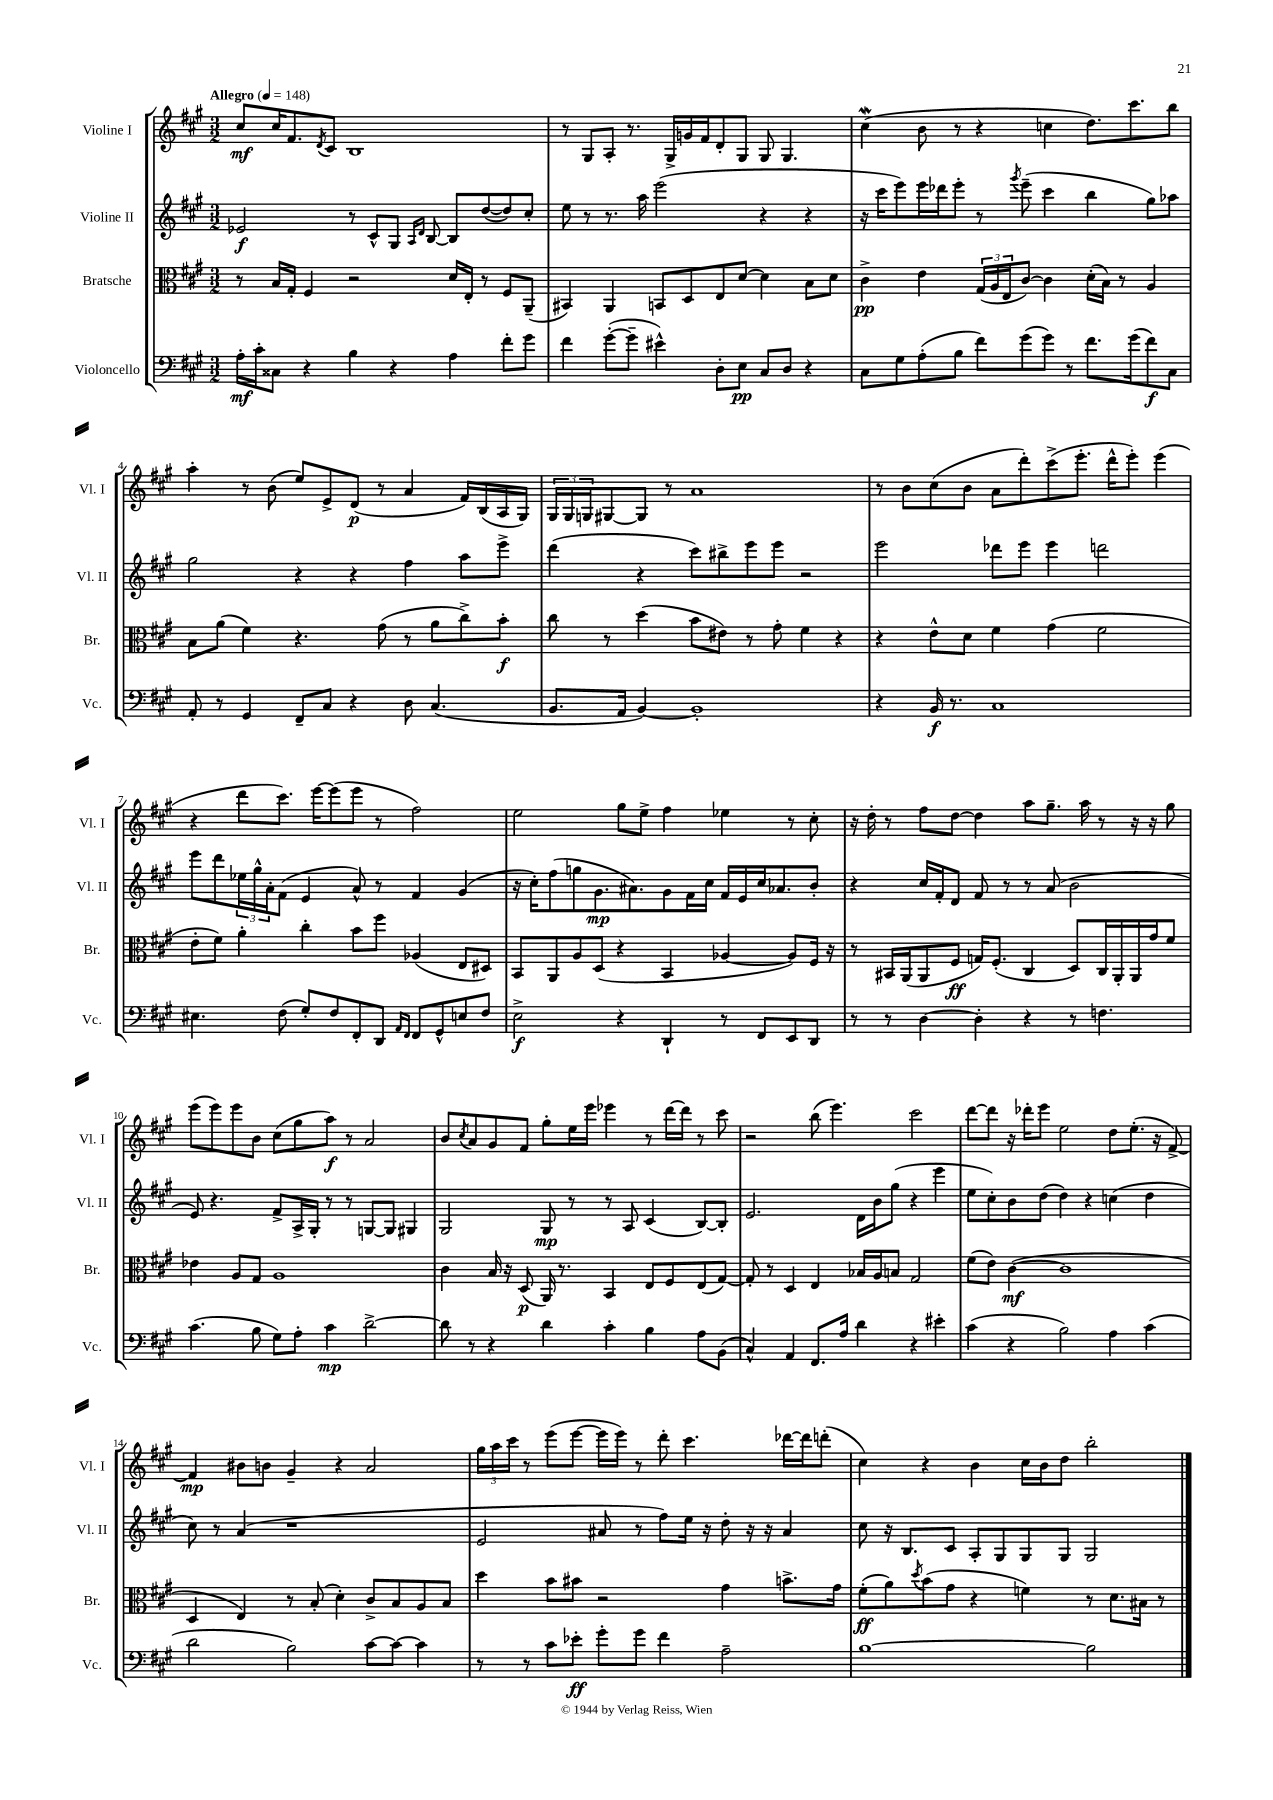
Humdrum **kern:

**kern	**kern	**kern	**kern
*staff4	*staff3	*staff2	*staff1
*clefF4	*clefC3	*clefG2	*clefG2
*k[f#c#g#]	*k[f#c#g#]	*k[f#c#g#]	*k[f#c#g#]
*M3/2	*M3/2	*M3/2	*M3/2
*MM148	*MM148	*MM148	*MM148
16A'	8r	2e-	8cc#
16c#'	.	.	.
8C##	16B	.	16cc#
.	16G#'	.	8.f#
4r	4F#	.	.
.	.	.	8qd
.	.	.	8c#
4B	2r	8r	1B
.	.	8c#^^	.
4r	.	8G#	.
.	.	16qqA	.
.	.	16qqd	.
.	.	[8B	.
4A	16d	8B]	.
.	16E'	.	.
.	8r	([8dd	.
8f#'	8F#	8dd])	.
8g#	(8AA~	8cc#'	.
=	=	=	=
4f#	4BB#)	8ee	8r
.	.	8r	8G#
([8g#'	4AA	8.r	8A'
8g#~]	.	.	8.r
.	.	16aa	.
4e#^^)	8BB	(2eee	.
.	.	.	16G#^
.	8D	.	16g
.	.	.	16f#
8D'	8E	.	8d'
8E	[8d	.	8G#
8C#	4d]	4r	8G#
8D	.	.	4.G#
4r	8B	4r	.
.	8d	.	.
=	=	=	=
8C#	4c#^	16r	(4cc#
.	.	16ccc#	.
8G#	.	8eee)	.
(8A'	4e	16eee	8b
.	.	16ddd-	.
8B	.	8eee'	8r
8f#)	(24G#	8r	4r
.	24A	.	.
.	24E	.	.
.	.	8qggg#	.
(8g#	[8c#)	(8eee~	.
8g#)	4c#]	4ccc#	4cc
8r	.	.	.
8.f#	(16d'	4bb	8.dd)
.	16B)	.	.
.	8r	.	.
(16g#	.	.	8.ccc#
8f#)	4A	8gg#)	.
8C#	.	8aa-	8bb
=	=	=	=
8AA'	8B	2gg#	4aa'
8r	(8a	.	.
4GG#	4f#)	.	8r
.	.	.	(8b
8FF#~	4.r	4r	8ee)
8C#	.	.	8e^
4r	.	4r	(8d
.	(8g#	.	8r
8D	8r	4ff#	4a
(4.C#	8a	.	.
.	8cc#^)	8aa	16f#)
.	.	.	(16B
.	8b'	8eee^	16A
.	.	.	16G#)
=	=	=	=
8.BB	8cc#	(4ddd	24G#
.	.	.	24G#
.	.	.	24G
.	8r	.	[8G#
16AA	.	.	.
[4BB)	(4dd	4r	8G#]
.	.	.	8r
1BB']	8b	8ccc#)	1a
.	8e#)	8bb#^	.
.	8r	8eee	.
.	8g#'	8eee	.
.	4f#	2r	.
.	4r	.	.
=	=	=	=
4r	4r	2eee	8r
.	.	.	8b
16BB	8e^^	.	(8cc#
8.r	.	.	.
.	8d	.	8b
1C#	4f#	8ddd-	8a
.	.	8eee	8ddd')
.	(4g#	4eee	(8ccc#^
.	.	.	8.eee'
.	2f#	2ddd	.
.	.	.	16ddd^^
.	.	.	8eee')
.	.	.	(4eee
=	=	=	=
4.E#	8e'	8eee	4r
.	8f#)	8ddd	.
.	4a'	24ee-	8ddd
.	.	24gg#^^	.
.	.	24a'	.
(8F#	.	(8f#	8.ccc#)
8G#')	4cc#'	4e	.
.	.	.	[16eee
8F#	.	.	(8eee]
8FF#'	8b	8a^^)	8eee
8DD	8ff#	8r	8r
16qqAA	.	.	.
16qqFF#	.	.	.
8FF#	(4A-	4f#	2ff#)
8GG#^^	.	.	.
8E	8E	(4g#	.
8F#	8D#)	.	.
=	=	=	=
2E^	8BB	16r	2ee
.	.	16cc#')	.
.	8AA	(8ff#	.
.	8A	8gg	.
.	(8D	8.g#	.
4r	4r	.	8gg#
.	.	8.a#)	.
.	.	.	8ee^
4DD`	4BB	8g#	4ff#
.	.	16f#	.
.	.	16cc#	.
8r	[4A-	16f#	4ee-
.	.	16e	.
8FF#	.	16cc#	.
.	.	8.a-	.
8EE	8A-])	.	8r
8DD	16F#	8b'	8cc#'
.	16r	.	.
=	=	=	=
8r	8r	4r	16r
.	.	.	16dd'
8r	16BB#	.	8r
.	(16AA	.	.
[4D	8AA	16cc#	8ff#
.	.	16f#'	.
.	8F#	8d	[8dd
4D']	16G)	8f#	4dd]
.	(8.F#'	.	.
.	.	8r	.
4r	4C#	8r	8aa
.	.	(8a	8.gg#~
8r	8D)	2b	.
.	.	.	16aa
4.F	16C#	.	8r
.	16AA'	.	.
.	16AA	.	16r
.	16g#	.	16r
.	8f#	.	8gg#
=	=	=	=
(4.c#	4e-	8e)	(8eee
.	.	4.r	8eee)
.	8A	.	8eee
8B	8G#	.	8b
8G#)	1A	8f#^	(8cc#
8A'	.	16A^	8gg#
.	.	16G#'	.
4c#	.	8r	8aa)
.	.	8r	8r
[2d^	.	[8G	2a
.	.	8G]	.
.	.	4G#	.
=	=	=	=
8d]	4c#	2G#	8b
.	.	.	8qcc#
8r	.	.	8a
4r	16B	.	8g#
.	16r	.	.
.	(8D	.	8f#
4d	16AA)	8G#	8gg#'
.	8.r	.	.
.	.	8r	16ee
.	.	.	16eee
4c#'	4BB	8r	4eee-
.	.	8A	.
4B	8E	(4c#	8r
.	8F#	.	[16ddd
.	.	.	16ddd]
8A	(8E	[8B)	8r
(8BB	[8G#)	8B']	8ccc#
=	=	=	=
4C#^^)	8G#']	2.e	2r
.	8r	.	.
4AA	4D	.	.
8.FF#	4E	.	(8bb
.	.	.	4.eee)
16A	.	.	.
4d	16B-	16d	.
.	16A	16b	.
.	8B	(8gg#	.
4r	2G#	4r	2ccc#
4e#'	.	4eee	.
=	=	=	=
(4c#	(8f#	8ee	[8ddd
.	8e)	8cc#')	8ddd]
4r	([4c#	8b	16r
.	.	.	16ddd-'
.	.	(8dd	8eee
2B)	1c#]	4dd)	2ee
.	.	4r	.
4A	.	(4cc	8dd
.	.	.	(8.ee'
(4c#	.	4dd	.
.	.	.	16r
.	.	.	[8f#^)
=	=	=	=
2d	4D	8cc#)	4f#]
.	.	8r	.
.	4E)	(4a	8b#
.	.	.	8b
2B)	8r	1r	4g#~
.	(8B'	.	.
.	4d')	.	4r
[8c#	8c#^	.	2a
8c#_	8B	.	.
4c#]	8A	.	.
.	8B	.	.
=	=	=	=
8r	4dd	2e	24gg#
.	.	.	24aa
.	.	.	24ccc#
8r	.	.	8r
8c#	8b	.	(8eee
8e-'	8b#	.	[8eee
8g#'	2r	8a#	16eee]
.	.	.	16eee)
8g#	.	8r	8r
4f#	.	8ff#)	8ddd'
.	.	16ee	4.ccc#
.	.	16r	.
2A~	4g#	8dd'	.
.	.	16r	.
.	.	16r	.
.	8.b^	4a#	[16ddd-
.	.	.	16ddd-]
.	.	.	(8ddd'
.	16g#	.	.
=	=	=	=
[1B	(8f#'	8cc#	4cc#)
.	8a)	16r	.
.	.	8.B	.
.	8qdd	.	.
.	(8b	.	4r
.	8g#	8c#	.
.	4r	8A'	4b
.	.	8G#	.
.	4f)	8G#	16cc#
.	.	.	16b
.	.	8G#	8dd
2B]	8r	2G#	2bb'
.	8.d	.	.
.	16B#	.	.
.	8r	.	.
==	==	==	==
*-	*-	*-	*-
